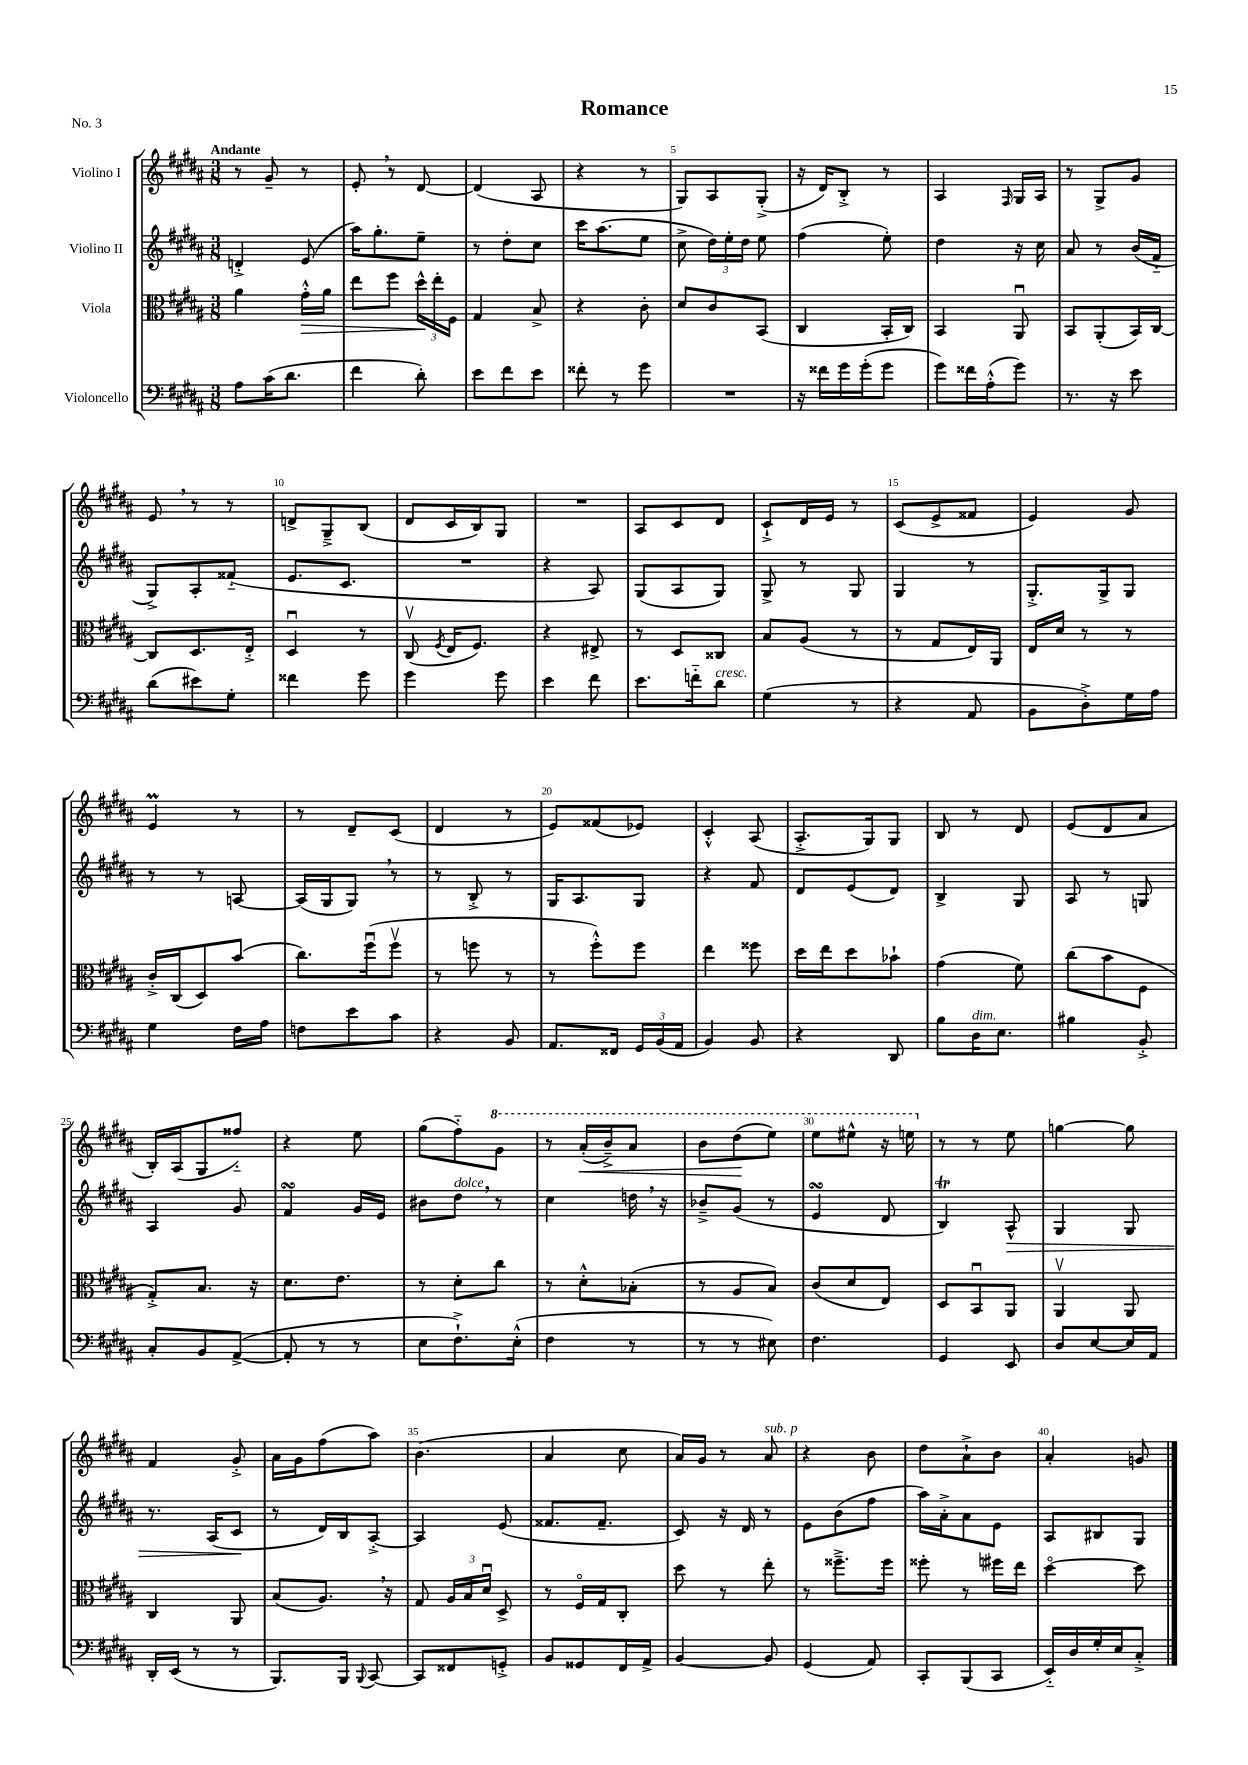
\header { title = "Romance" piece = "No. 3" }
<<
\new StaffGroup <<
\new Staff = "s0" \with { instrumentName = "Violino I" } {
    \clef treble \key b \major \numericTimeSignature \time 3/8 \tempo "Andante"
    \autoBeamOff r8 gis'8-- r8 |
    e'8-. \breathe r8 dis'8~ |
    dis'4( ais8 |
    r4 r8 |
    gis8[) ais8 gis8]-.->( |
    r16 dis'16[) b8]-.-> r8 |
    ais4 \grace { fis16 } gis16[ ais16] |
    r8 gis8[-> gis'8] |
    e'8 \breathe r8 r8 |
    d'8[-> gis8---> b8]( |
    dis'8[ cis'16 b16) gis8] |
    R4. |
    ais8[ cis'8 dis'8] |
    cis'8[-!-> dis'16 e'16] r8 |
    cis'8[( e'8-> fisis'8] |
    e'4) gis'8 |
    e'4\prall r8 |
    r8 dis'8[-- cis'8]( |
    dis'4 r8 |
    e'8[) fisis'8( ees'8]) |
    cis'4-.-^ ais8( |
    ais8.[-.-> gis16) gis8] |
    b8 r8 dis'8 |
    e'8[( dis'8 ais'8] |
    b16[-.) ais16( gis8 fisis''8]-_) |
    r4 e''8 |
    gis''8[( fis''8-_) \ottava #1 gis''8] |
    r8 ais''16[-.\<( b''16--->) ais''8] |
    b''8[ dis'''8\!( e'''8]) |
    e'''8[ eis'''8]-^ r16 e'''16 \ottava #0 |
    r8 r8 e''8 |
    g''4~ g''8 |
    fis'4 gis'8-.-> |
    ais'16[ gis'16 fis''8( ais''8]) |
    b'4.( |
    ais'4 cis''8 |
    ais'16[) gis'16] r8 ais'8^\markup { \italic "sub. p" } |
    r4 b'8 |
    dis''8[ ais'8-!-> b'8] |
    ais'4-. g'8 \bar "|." |
}
\new Staff = "s1" \with { instrumentName = "Violino II" } {
    \clef treble \key b \major \numericTimeSignature \time 3/8
    \autoBeamOff d'4-.-> e'8( |
    ais''16[) gis''8.-. e''8]-- |
    r8 dis''8[-. cis''8] |
    cis'''16[ ais''8.( e''8] |
    cis''8-> \tuplet 3/2 { dis''16[) e''16-. dis''16] } e''8 |
    fis''4( e''8-.) |
    dis''4 r16 cis''16 |
    ais'8 r8 b'16[( fis'16]-_ |
    gis8[->) ais8-. fisis'8]-_( |
    e'8.[ cis'8.] |
    R4. |
    r4 ais8) |
    gis8[( ais8 gis8]) |
    gis8-> r8 gis8 |
    gis4 r8 |
    gis8.[-.-> gis16-> gis8] |
    r8 r8 a8~ |
    a16[( gis16 gis8]) \breathe r8 |
    r8 b8-.-> r8 |
    gis16[ ais8. gis8] |
    r4 fis'8 |
    dis'8[ e'8( dis'8]) |
    b4-> gis8 |
    ais8 r8 g8 |
    ais4 gis'8 |
    fis'4\turn gis'16[ e'16] |
    bis'8[ dis''8]^\markup { \italic "dolce" } \breathe r8 |
    cis''4 d''16 \breathe r16 |
    bes'8[---> gis'8]( r8 |
    e'4\turn dis'8 |
    b4\trill) ais8-^\> |
    gis4 gis8 |
    r8. ais16[( cis'8]\! |
    r8 dis'16[) b16 ais8]~-.-> |
    ais4 e'8( |
    fisis'8.[ fisis'8.]-- |
    cis'8) r16 dis'16 r8 |
    e'8[ b'8( fis''8] |
    ais''16[) ais'16-.-> ais'8 e'8] |
    ais8[ bis8 gis8] \bar "|." |
}
\new Staff = "s2" \with { instrumentName = "Viola" } {
    \clef alto \key b \major \numericTimeSignature \time 3/8
    \autoBeamOff ais'4 gis'16[-.-^\> ais'16] |
    e''8[ fis''8] \tuplet 3/2 { dis''16[-^\! e''16-. fis16] } |
    gis4 b8-> |
    r4 cis'8-. |
    dis'8[ cis'8 b,8]( |
    cis4 b,16[-. cis16]) |
    b,4 ais,8\downbow |
    b,8[ ais,8-.( b,16) cis16]~ |
    cis8[ dis8. e16]-.-> |
    dis4\downbow r8 |
    cis8\upbow( \acciaccatura { fis8 } e16[ fis8.]) |
    r4 eis8-> |
    r8 dis8[ cisis8] |
    b8[ ais8]( r8 |
    r8 gis8[ e16) ais,16] |
    e16[ dis'16] r8 r8 |
    cis'16[-.-> cis16( dis8) b'8]( |
    cis''8.[) fis''16\downbow( fis''8]\upbow |
    r8 f''8 r8 |
    r8 fis''8[-.-^) fis''8] |
    e''4 fisis''8 |
    dis''16[ e''16 dis''8 bes'8]-! |
    gis'4( fis'8) |
    cis''8[( b'8 fis8] |
    gis8[-.->) b8.] r16 |
    dis'8.[ e'8.] |
    r8 dis'8[-. cis''8] |
    r8 dis'8[-.-^ bes8]-.( |
    r8 ais8[ b8]) |
    cis'8[( dis'8 e8]) |
    dis8[ b,8\downbow ais,8] |
    ais,4\upbow ais,8 |
    cis4 ais,8 |
    b8[( ais8.]) \breathe r16 |
    gis8 \tuplet 3/2 { ais16[ b16 dis'16]\downbow } dis8-> |
    r8 fis16[\flageolet gis16 cis8]-. |
    dis''8 r8 e''8-. |
    r8 fisis''8.[---> fisis''16] |
    fisis''8-. r8 fis''16[ e''16] |
    dis''4~\flageolet dis''8 \bar "|." |
}
\new Staff = "s3" \with { instrumentName = "Violoncello" } {
    \clef bass \key b \major \numericTimeSignature \time 3/8
    \autoBeamOff ais8[ cis'16( dis'8.] |
    fis'4 dis'8-.) |
    e'8[ fis'8 e'8] |
    fisis'8-. r8 gis'8 |
    R4. |
    r16 fisis'16[ gis'16 gis'16-.( gis'8] |
    gis'8[) fisis'16 ais16-.-^( gis'8]) |
    r8. r16 e'8 |
    dis'8[( eis'8) gis8]-. |
    fisis'4 gis'8 |
    gis'4 gis'8 |
    e'4 fis'8 |
    e'8.[ f'16-_ dis'8]^\markup { \italic "cresc." } |
    gis4( r8 |
    r4 ais,8 |
    b,8[ dis8-.->) gis16 ais16] |
    gis4 fis16[ ais16] |
    f8[ e'8 cis'8] |
    r4 b,8 |
    ais,8.[ fisis,16] \tuplet 3/2 { gis,16[ b,16( ais,16] } |
    b,4) b,8 |
    r4 dis,8 |
    b8[ dis16^\markup { \italic "dim." } e8.] |
    bis4 b,8-.-> |
    cis8[-. b,8 ais,8]~->( |
    ais,8-. r8 r8 |
    e8[ fis8.-!->) e16]-.-^( |
    fis4 r8 |
    r8 r8 eis8) |
    fis4. |
    gis,4 e,8 |
    dis8[ e8~ e16 ais,16] |
    dis,16[-. e,16]( r8 r8 |
    b,,8.[) b,,16] \appoggiatura { b,,8 } cis,8~ |
    cis,8[ fisis,8 g,8]-.-> |
    b,8[ gisis,8 fis,16 ais,16]-> |
    b,4~ b,8 |
    gis,4( ais,8) |
    cis,8[-. b,,8( cis,8] |
    e,16[-_) dis16 gis16-. e16 cis8]-.-> \bar "|." |
}
>>
>>
\layout { \context { \Score \override BarNumber.break-visibility = ##(#f #t #t) barNumberVisibility = #(every-nth-bar-number-visible 5) } }
